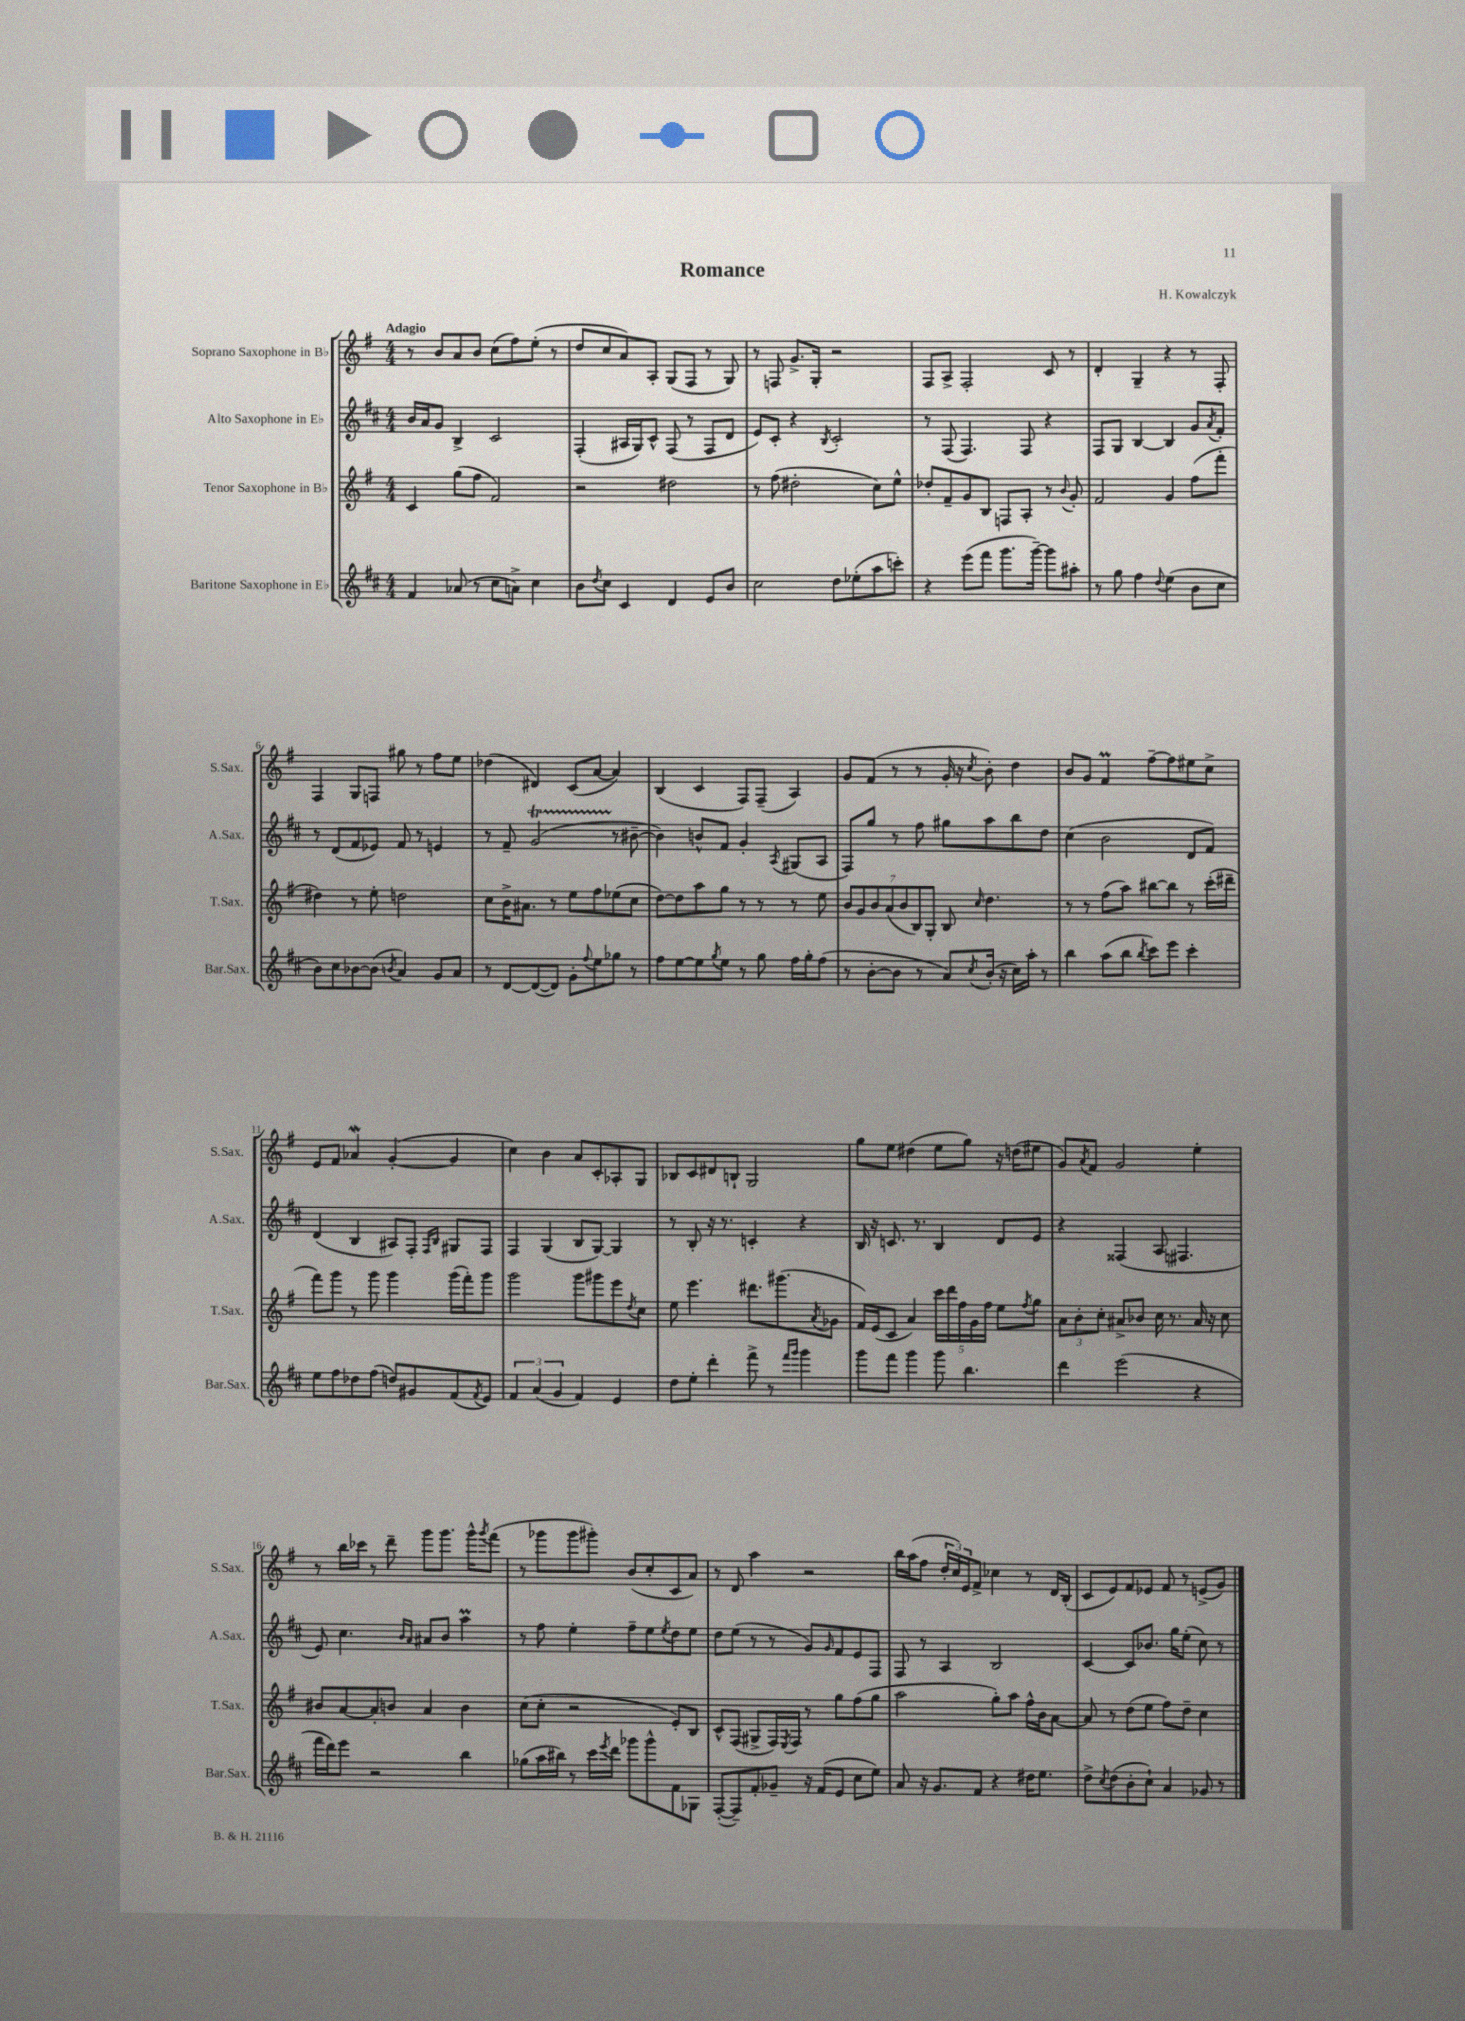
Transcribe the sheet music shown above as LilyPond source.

\header { title = "Romance" composer = "H. Kowalczyk" }
<<
\new StaffGroup <<
\new Staff = "s0" \with { instrumentName = "Soprano Saxophone in Bb" shortInstrumentName = "S.Sax." } {
    \clef treble \key g \major \numericTimeSignature \time 4/4 \tempo "Adagio"
    r8 b'8 a'8 b'8 c''8( fis''8) e''8-.( r8 |
    d''8 c''8 a'8) a8-. g8( fis8 r8 g8) |
    r8 f8 g'8.-> g16-. r2 |
    fis8 a8-> fis2-. c'8 r8 |
    d'4-. g4-- r4 r8 fis8-. |
    fis4 g8 f8 gis''8 r8 fis''8 e''8 |
    des''4( dis'4) c'8( a'8~ a'4) |
    b4( c'4 fis8) fis8--( a4) |
    g'8 fis'8( r8 r8 g'16-. r16 \acciaccatura { c''8 } b'8-.) d''4 |
    b'8 g'8 fis'4\prall fis''8~-- fis''8 eis''8 c''8-> |
    e'8 fis'8 aes'4\mordent g'4~-.( g'4 |
    c''4) b'4 a'8 c'8-. aes8-. g8 |
    bes8 c'8 dis'8 b8-! g2 |
    g''8 e''8 dis''4( e''8 g''8) r16 d''16( eis''8 |
    g'8) \acciaccatura { a'8 } fis'8 g'2 e''4-. |
    r8 b''16 ces'''16 r8 d'''8-- g'''8 g'''8. g'''16-^ \acciaccatura { g'''8 } fis'''8( |
    r8 ges'''8 ges'''8 gis'''8-.) b'8( c''8-. c'8 a'8) |
    r8 d'8 a''4 r2 |
    b''16 a''16( fis''8 \tuplet 3/2 { d''16-. c''16) e'16 } fis'8-> ces''4 r8 d'16 b16-.( |
    c'8 e'8) fis'8 ees'8 fis'8 r8 e'8->( g'8) \bar "|." |
}
\new Staff = "s1" \with { instrumentName = "Alto Saxophone in Eb" shortInstrumentName = "A.Sax." } {
    \clef treble \key d \major \numericTimeSignature \time 4/4
    b'16 a'16 g'8 b4-> cis'2 |
    fis4-.( ais16 g16) cis'8-^ fis8( r8 fis8 d'8 |
    e'8) cis'8-. r4 \acciaccatura { b8 } cis'2-. |
    r8 fis8( fis4.) fis8 r4 |
    fis8 g8 b4~ b4 g'8 \acciaccatura { a'8 } fis'8-. |
    r8 d'8( fis'8 ees'8) fis'8 r8 e'4 |
    r8 fis'8-- g'2\startTrillSpan( r8\stopTrillSpan bis'8~-- |
    bis'4) b'8-^ fis'8 g'4-. \acciaccatura { a8 } gis8( a8 |
    fis8) g''8 r8 fis''8 gis''8 a''8 b''8 d''8 |
    cis''4( b'2 d'8 fis'8) |
    d'4( b4 ais8) fis8-. \grace { fis16 b16 } gis8 fis8 |
    fis4 g4( b8 g8~) g4 |
    r8 b8-. r16 r8. c'4-. r4 |
    b16 r16 c'8. r8. b4 d'8 e'8 |
    r4 fisis4( a8 fis4. |
    e'8) cis''4. \grace { b'16 a'16 } ais'8 b'8 a''4\prall |
    r8 fis''8 e''4-. fis''8-- e''8 \acciaccatura { e''8 } d''8 e''8 |
    d''8 e''8( r8 r8 g'8) \grace { g'16 } fis'8 e'8 fis8 |
    fis8 r8 a4 b2 |
    cis'4~ cis'8 bes'8. g''16 e''8-.( cis''8) r8 \bar "|." |
}
\new Staff = "s2" \with { instrumentName = "Tenor Saxophone in Bb" shortInstrumentName = "T.Sax." } {
    \clef treble \key g \major \numericTimeSignature \time 4/4
    c'4 g''8( fis''8 fis'2) |
    r2 dis''2 |
    r8 fis''8( dis''2-. c''8) e''8-^ |
    des''8-. fis'8-- g'8 b8 f8 a8-. r8 \appoggiatura { b'8 } g'8-. |
    fis'2 g'4 fis''8( fis'''8-. |
    dis''4) r8 e''8-. d''2 |
    c''8 b'16-> ais'8. r8 e''8 fis''8 ees''8( c''8 |
    d''8~) d''8 a''8 g''8 r8 r8 r8 e''8 |
    \tuplet 7/4 { b'8 g'8 b'8 a'8( b'8 b8) g8-. } b8 \grace { c''16 } d''4. |
    r8 r8 fis''8( a''8) bis''8~ bis''8 r8 c'''16-.( dis'''16-- |
    fis'''8) g'''8 r8 g'''8 g'''4 g'''16( fis'''16-.) g'''8 |
    g'''2 g'''8 gis'''8 e'''8 \acciaccatura { d''8 } c''8 |
    e''8 e'''4. dis'''8. gis'''8.( \acciaccatura { a'8 } ges'8 |
    fis'16) e'16( c'8 a'4) \tuplet 5/4 { c'''16 d'''16 fis''16 g'16 fis''16 } e''8 \acciaccatura { fis''8 } g''8 |
    \tuplet 3/2 { a'8 b'8-. c''8-. } ais'8-> bes'8 c''16 r8. ais'16 r16 c''8 |
    bis'8 a'8~ a'8-. b'8 a'4 b'4 |
    c''8( c''8-. r2 e'8-.) b8 |
    c'8-^ fis8( gis8-> fis16) \acciaccatura { e8 } fis16 r8 g''8 fis''8( g''8 |
    a''2 g''8-.) a''8 fis''16-^ b'16 a'8~ |
    a'8 r8 d''8( e''8 fis''8) d''8-- c''4 \bar "|." |
}
\new Staff = "s3" \with { instrumentName = "Baritone Saxophone in Eb" shortInstrumentName = "Bar.Sax." } {
    \clef treble \key d \major \numericTimeSignature \time 4/4
    fis'4 aes'8( r8 cis''8 a'8->) cis''4 |
    b'8 \acciaccatura { d''8 } cis''8 cis'4 d'4 e'8 b'8 |
    cis''2 d''8 ees''8-.( a''8 c'''8-.) |
    r4 e'''8( fis'''8 g'''8. g'''16~--) g'''8 ais''8-. |
    r8 g''8 fis''4 \appoggiatura { d''8 } e''4( b'8 cis''8 |
    b'8) cis''8 bes'8~ bes'8( \acciaccatura { b'8 } a'4) g'8 a'8 |
    r8 d'8~ d'8~( d'8) g'8-. \appoggiatura { fis''8 } e''8 ges''8 r8 |
    fis''8 e''8~ e''8 \acciaccatura { g''8 } e''8 r8 g''8 fis''16 g''16-. fis''8( |
    r8 b'8~-. b'8 r8 a'8) \acciaccatura { cis''8 } b'16-.( r16 cis''16) a''16-. r8 |
    b''4 a''8( b''8 \acciaccatura { b''8 } cis'''8) e'''8 cis'''4-. |
    e''8 fis''8 des''8 fis''8( d''8) gis'8 fis'8( \acciaccatura { fis'8 } e'8) |
    \tuplet 3/2 { fis'4 a'4( g'4 } fis'4) e'4 |
    d''8 e''8-. d'''4-. fis'''8-> r8 \grace { fis'''16 g'''16 } g'''4 |
    g'''8 fis'''8 g'''4 g'''8 b''4. |
    d'''4 e'''2( r4 |
    fis'''16 d'''16) e'''8 r2 b''4 |
    ges''8( a''16 bis''16) r8 cis'''16 \acciaccatura { e'''8 } d'''16 ges'''8 ges'''8-^ fis'8 ges8 |
    fis8~-.( fis8--) fis'8-. ges'8-- r16 fis'16( e'8 cis''8 e''8) |
    a'8 r16 g'8. fis'8 r4 dis''16 e''8. |
    d''8-> \acciaccatura { cis''8 } d''8( b'8-. cis''8-!) a'4 ges'8 r8 \bar "|." |
}
>>
>>
